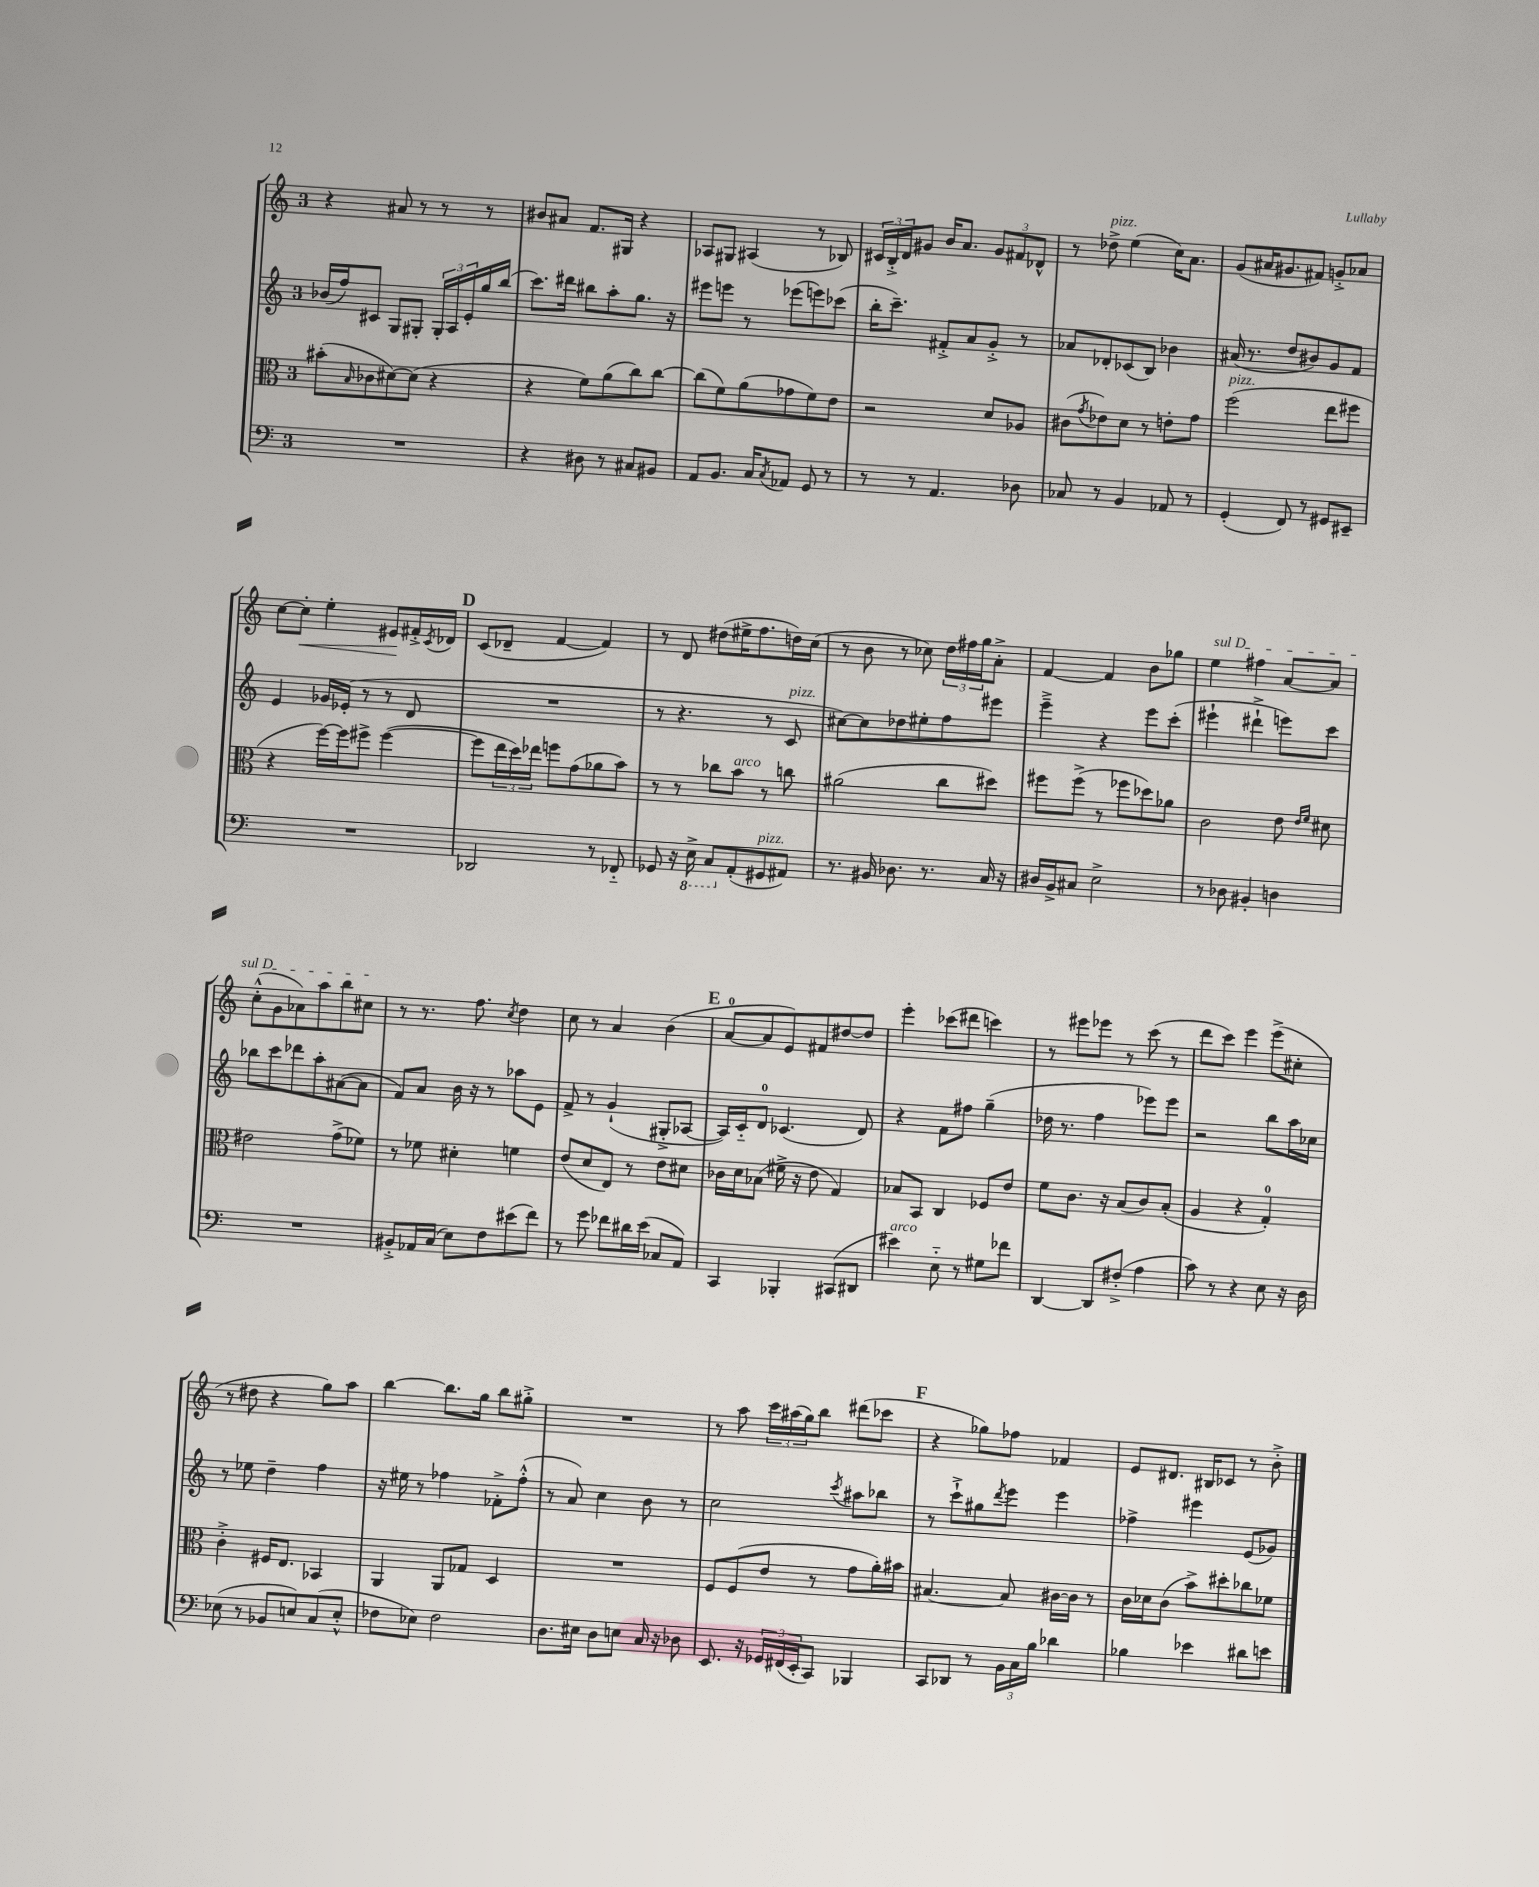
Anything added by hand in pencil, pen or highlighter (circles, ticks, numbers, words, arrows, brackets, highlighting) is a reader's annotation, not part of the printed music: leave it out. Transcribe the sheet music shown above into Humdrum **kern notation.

**kern	**kern	**kern	**kern	**dynam
*part4	*part3	*part2	*part1	*part1
*staff4	*staff3	*staff2	*staff1	*staff1
*clefF4	*clefC3	*clefG2	*clefG2	*
*k[]	*k[]	*k[]	*k[]	*
*M3/4	*M3/4	*M3/4	*M3/4	*
=22	=22	=22	=22	=22
2.r	(8b#X'\L	(16b-X/LL	4r	.
.	.	16ff/J)	.	.
.	16qqB/	.	.	.
.	8c-X\	8c#X/J	.	.
.	[8d#X\)	8G/L	8a#X/	.
.	(8d#\J]	8G#X'/J	8r	.
.	4r	24G#'/LL	8r	.
.	.	24A/	.	.
.	.	24e'/	.	.
.	.	16gg/	8r	.
.	.	(16bb/JJ	.	.
=23	=23	=23	=23	=23
4r	4r	8.ccc\L)	8b#X/L	.
.	.	.	8a#X/J	.
.	.	16ddd#X\Jk	.	.
8D#X\	8f\L)	8bb#X\L	8.f/L	.
8r	(8a\	8aa'\	.	.
.	.	.	16G#X/Jk	.
8C#X/L	8cc\)	8.gg\J	4r	.
8BB#X/J	[8cc\J	.	.	.
.	.	16r	.	.
=24	=24	=24	=24	=24
8AA/L	(8cc\L]	8eee#X\L	8A-X/L	.
8.BB/J	8f\)	8eeen\J	8G#X/J	.
.	(8a\	8r	(4A#X/	.
16C/KL	.	.	.	.
8qC/	.	.	.	.
8AA-X/J	8g-X\	(8eee-X\L	.	.
8GG/	8f\)	8eeen\)	8r	.
8r	8e\J	(8ccc-X\J	8B-X/)	.
=25	=25	=25	=25	=25
8r	2r	16bb'\KL	24c#X/LL	.
.	.	.	24B'^/	.
.	.	8.ccc~\J)	.	.
.	.	.	24d/J	.
8r	.	.	8g#X/J	.
4.AA/	.	8f#X'^/L	16b/KL	.
.	.	.	8.a/J	.
.	.	8a/	.	.
.	8d/L	8g'^/J	12g#/L	.
.	.	.	12f#X/	.
8D-X\	8A-X/J	8r	.	.
.	.	.	12d-X^^/J	.
=26	=26	=26	=26	=26
8C-X/	(8c#X\L	8a-X/L	8r	.
.	8qg/	.	.	.
!	!	!	!LO:TX:a:i:t=pizz.	!
8r	8e-X\)	8d-X'/	8dd-X^\	.
4BB/	8d\J	(8c-X/	(4ee\	.
.	8r	8B/J)	.	.
8AA-X/	8en'\L	4b-X\	16cc\KL)	.
.	.	.	8.a\J	.
8r	8g\J	.	.	.
=27	=27	=27	=27	=27
!	!LO:TX:a:i:t=pizz.	!	!	!
(4GG'/	(2ff\	(16a#X/	(8g/L	.
.	.	8.r	.	.
.	.	.	16a#X/K	.
.	.	.	8.g#X/	.
8FF/)	.	8dd/L	.	.
8r	.	8b#X/)	8f#X/J)	.
8GG#X/L	8ee\L	8g/	8gn'^/L	.
8EE#X~/J	8ff#X\J	8f/J	8a-X/J	.
!!LO:LB:g=z
=28	=28	=28	=28	=28
2.r	4r	4e/	[8cc\L	.
!	!	!	!	!LO:HP:b
.	.	.	8cc'\J]	<
.	[16ff\LL)	16g-X/LL	4ee'\	.
.	16ff\J]	(16e-X'/JJ	.	.
.	8ff#X^\J	8r	.	.
.	([4ff#\	8r	8e#X/L	.
.	.	8d/	16f#X'^/L	[
.	.	.	8qc/	.
.	.	.	16d-X/JJ	.
!!LO:REH:place=s1:t=D
=29	=29	=29	=29	=29
2DD-X/	8ff#\L]	2.r	(8c/L	.
.	24ee\L	.	8d-X~/J	.
.	24dd\)	.	.	.
.	24ee-X\JJ	.	.	.
.	8ffn\L	.	[4f/	.
.	(8g\	.	.	.
8r	8a-X\	.	4f/])	.
8FF-X/	8b\J)	.	.	.
=30	=30	=30	=30	=30
8GG-X/	8r	8r	8r	.
16r	8r	4.r	8d/	.
*8ba	*	*	*	*
16EE^\	.	.	.	.
8CC/L	8cc-X\L	.	(8dd#X\L	.
*X8ba	*	*	*	*
!	!LO:TX:a:i:t=arco	!	!	!
(8AA'/	8b\J	.	16ee#X^\K	.
.	.	.	8.ff\	.
!LO:TX:a:i:t=pizz.	!	!	!	!
8GG#X/	8r	8r	.	.
!	!	!LO:TX:a:i:t=pizz.	!	!
8AA#X/J)	8ccn\	8c/	16ddn\L)	.
.	.	.	(16cc\JJ	.
=31	=31	=31	=31	=31
8.r	(2a#X\	[8cc#X\L)	8r	.
.	.	8cc#\]	8b\	.
16BB#X/	.	.	.	.
8.D-X\	.	8dd-X\	8r	.
.	.	8ee#X'\	8cc-X\)	.
8.r	.	.	.	.
.	8cc\L	8ff\	24dd\LL	.
.	.	.	24ff#X\	.
.	.	.	24gg\J	.
16C/	8dd#X\J)	8eee#X\J	8a'^\J	.
16r	.	.	.	.
=32	=32	=32	=32	=32
16D#X/LL	8ff#X\L	4eee~^\	[4f/	.
16BB^/J	.	.	.	.
8C#X/J	(8ff#^\J	.	.	.
2E^\	8r	4r	4f/]	.
.	8ff-X\L	.	.	.
.	8dd-X\)	8eee\L	8b\L	.
.	8a-X\J	(8ccc'\J	8gg-X\J	.
=33	=33	=33	=33	=33
!	!	!	!LO:TX:a:i:t=sul D	!
8r	2c\	4eee#X`\	4ee\	.
8D-X\	.	.	.	.
4BB#X'/	.	4ddd#X`^\	4ff#X\	.
4Dn\	8e\	8eeen\L)	[8a/L	.
.	16qqe/LL	.	.	.
.	16qqf/JJ	.	.	.
.	8d#X\	8ccc\J	8a/J]	.
!!LO:LB:g=z
=34	=34	=34	=34	=34
2.r	2e#X\	8bb-X\L	(8cc'^^\L	.
.	.	8ccc\	8g\	.
.	.	8ddd-X\	8a-X\)	.
.	.	8aa'\	8aa\	.
.	(8g^\L	([8a#X\	8bb\	.
.	8f-X\J)	8a#\J]	8cc#X\J	.
=35	=35	=35	=35	=35
8BB#X'^/L	8r	8f/L)	8r	.
16AA-X/L	8f-X\	8a/J	8.r	.
(16C/JJ	.	.	.	.
8E\L)	4d#X'\	16b\	.	.
.	.	16r	8.ff\	.
8F\	.	8r	.	.
.	.	.	8qcc/	.
(8e#X\	4fn\	8aa-X\L	4dd\	.
8f\J)	.	8e\J	.	.
=36	=36	=36	=36	=36
8r	(8e/L	8f^/	8cc\	.
8g\	8d/	8r	8r	.
8f-X\L	8E/J)	(4g`/	4a/	.
16d#X\L	8r	.	.	.
(16e\JJ	.	.	.	.
8C-X/L	8e\L	8G#X'^/L	(4b\	.
8AA/J)	8d#X\J	[8A-X/J	.	.
!!LO:REH:place=s1:t=E
=37	=37	=37	=37	=37
4CC/	16c-X\LL	16A-/LL])	[8a/L	.
.	16d\J	16c/J	.	.
.	(8B-X\J	8d/J	8a/]	.
4BBB-X'/	16f#X^\	(4.c-X/	8e/)	.
.	16r	.	.	.
.	8e\	.	8f#X/	.
(8CC#X/L	4G/)	.	[8dd#X/	.
8DD#X/J	.	8d/)	8dd#/J]	.
=38	=38	=38	=38	=38
!LO:TX:a:i:t=arco	!	!	!	!
4e#X\)	8B-X/L	4r	4eee'\	.
.	8BB/J	.	.	.
8E\	4C/	8f\L	(8ccc-X\L	.
8r	.	8ff#X\J	8ddd#X\J	.
8G#X\L	8F-X/L	(4gg~\	4cccn\)	.
8f-X\J	8e/J	.	.	.
=39	=39	=39	=39	=39
[4DD/	8f\L	16dd-X\	8r	.
.	.	8.r	.	.
.	8.c\J	.	8eee#X\L	.
8DD/L]	.	4ff\	8eee-X\J	.
.	16r	.	.	.
(8F#X'^/J	(8B/L	.	8r	.
4A\	8c/)	8eee-X\L)	(8ccc\	.
.	(8B'/J	8eee-\J	8r	.
=40	=40	=40	=40	=40
8c\)	4A/	2r	8ddd\L	.
8r	.	.	8ccc\J)	.
4r	4r	.	4eee\	.
8E\	4G'/)	8bb\L	(8eee^\L	.
16r	.	16aa\L	8cc#X'\J	.
16D\	.	16cc-X\JJ	.	.
!!LO:LB:g=z
=41	=41	=41	=41	=41
(8E-X\	4c'^\	8r	8r	.
8r	.	8ee-X\	8dd#X\	.
8BB-X/L	16F#X/KL	4dd~\	4r	.
.	8.E/J	.	.	.
8En/)	.	.	.	.
(8C/	4BB-X/	4ff\	8gg\L)	.
8E'^^/J	.	.	8aa\J	.
=42	=42	=42	=42	=42
8F-X\L	4AA/	16r	[4bb\	.
.	.	16ee#X\	.	.
8E-X\J)	.	8r	.	.
2F-\	8AA/L	4ff-X\	8.bb\L]	.
.	8G-X/J	.	.	.
.	.	.	16gg\Jk	.
.	4D/	8f-X'^\L	8bb\L	.
.	.	(8ff-'^^\J	8gg#X'^\J	.
=43	=43	=43	=43	=43
8.D\L	2.r	8r	2.r	.
.	.	8a/)	.	.
16E#X\Jk	.	.	.	.
8D\L	.	4cc\	.	.
8En\J	.	.	.	.
16C/	.	8b\	.	.
16r	.	.	.	.
8D-X\	.	8r	.	.
=44	=44	=44	=44	=44
8.EE/	8F/L	2cc\	8r	.
.	(8F/	.	8aa\	.
16r	.	.	.	.
24GG-X/LL	8e/J	.	24ccc\LL	.
(24FF#X/	.	.	(24aa#X\	.
24EE'/J	.	.	24gg\J)	.
8CC/J)	8r	.	8bb\J	.
.	.	8qccc/	.	.
4BBB-X/	8g\L	8aa#X\L	(8ddd#X\L	.
.	16a'\L)	8bb-X\J	8ccc-X\J	.
.	16b#X\JJ	.	.	.
!!LO:REH:place=s1:t=F
=45	=45	=45	=45	=45
8CC/L	[4.B#X/	8r	4r	.
8DD-X/J	.	8ccc`^\L	.	.
8r	.	8gg#X\	8gg-X\L)	.
.	.	8qddd/	.	.
24BB\LL	8B#/]	8eee\J	8ff-X\J	.
24C\	.	.	.	.
24B\JJ	.	.	.	.
4d-X\	[16c#X\LL	4eee\	4f-X/	.
.	16c#\JJ]	.	.	.
.	8r	.	.	.
=46	=46	=46	=46	=46
4B-X\	16c\LL	4ff-X^\	8e/L	.
.	16d-X\J	.	.	.
.	(8c\J	.	8.d#X/J	.
4e-X\	8b^\L)	4eee#X\	.	.
.	.	.	16B#X/KL	.
.	8dd#X'\	.	8c-X/J	.
8d#X\L	8cc-X\	(8e/L	8r	.
8en\J	8f-X\J	8g-X/J)	8b'^\	.
==	==	==	==	==
*-	*-	*-	*-	*-
